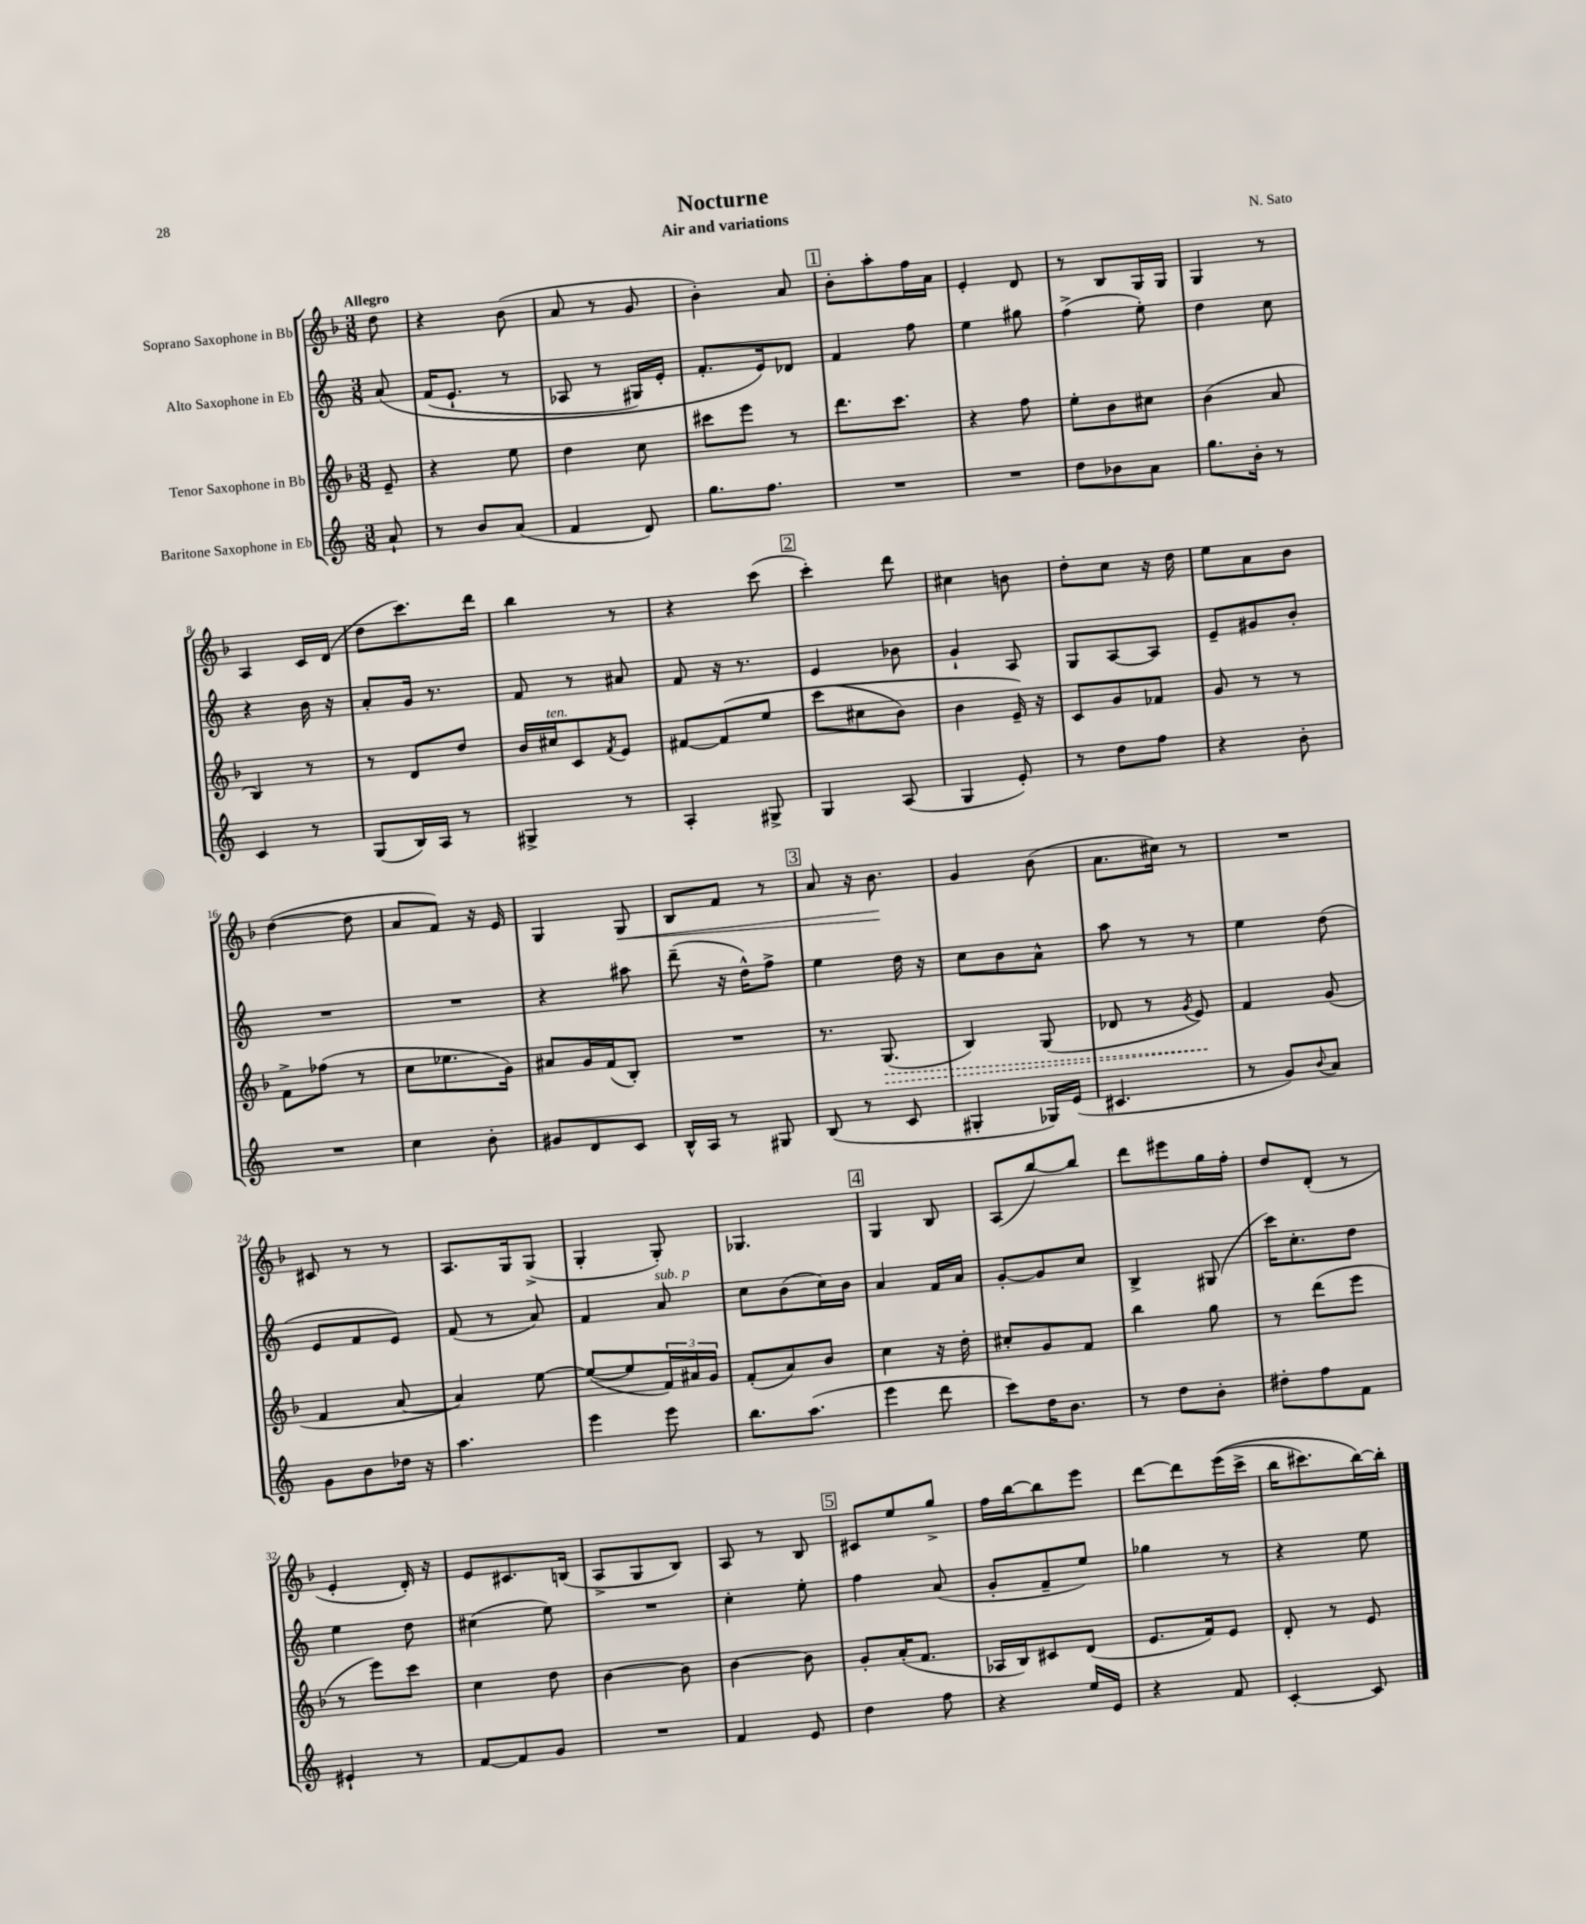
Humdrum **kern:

**kern	**kern	**kern	**kern
*staff4	*staff3	*staff2	*staff1
*clefG2	*clefG2	*clefG2	*clefG2
*k[]	*k[b-]	*k[]	*k[b-]
*M3/8	*M3/8	*M3/8	*M3/8
8a`	8e~	&(8a	8dd
=	=	=	=
8r	4r	(16f	4r
.	.	8.e`	.
8b	.	.	.
(8a	8ee	8r	(8b-
=	=	=	=
4f	4dd	8A-	8a
.	.	8r	8r
8d)	8cc	16G#)	8g
.	.	16e'	.
=	=	=	=
8.gg	8ccc#	8.f'	4b-')
.	8eee	.	.
8.ff	.	16e&)	.
.	8r	8d-	8a
=	=	=	=
4.r	8.ddd	4f	8b-'
.	.	.	8aa'
.	8.ccc	.	.
.	.	8ff	16ff
.	.	.	16a
=	=	=	=
4.r	4r	4ee	4e'
.	8ff	8gg#	8d
=	=	=	=
8dd	8ee'	(4ff^	8r
8b-	8b-	.	8B-
8a	8cc#	8ee')	16G
.	.	.	16G
=	=	=	=
8.gg	(4b-	4dd	4G
16b'	.	.	.
8r	8a	8cc	8r
=	=	=	=
4c	4B-)	4r	4A
8r	8r	16b	16c
.	.	16r	(16d
=	=	=	=
(8G	8r	8a'	8dd
16B)	8d	16g	8.ccc)
16A	.	8.r	.
8r	8dd	.	.
.	.	.	16ddd
=	=	=	=
4G#^	16b-	8f	4bb-
.	16cc#	.	.
.	8c	8r	.
.	8qf	.	.
8r	8e	8a#	8r
=	=	=	=
4A'	[8f#	8f	4r
.	&(8f#]	16r	.
.	.	8.r	.
8G#^	8ee	.	(8ccc
=	=	=	=
4G	(8ccc	4e	4ccc')
.	8cc#	.	.
(8A	8b-)	8b-	8ddd
=	=	=	=
4G	4b-	4g`	4cc#
8e')	16e~&)	8A	8b
.	16r	.	.
=	=	=	=
8r	8c	8G	8dd'
8dd	8g	[8A	8cc
8ff	8f-	8A]	16r
.	.	.	16dd
=	=	=	=
4r	8g	8e~	8ee
.	8r	8g#	8a
8b'	8r	8b'	8b-
=	=	=	=
4.r	8f^	4.r	([4dd
.	(8ff-	.	.
.	8r	.	8dd]
=	=	=	=
4cc	8cc	4.r	8a
.	8.ee-	.	8f)
8b'	.	.	16r
.	16g)	.	16e
=	=	=	=
8g#	8a#	4r	4G
8d	16g	.	.
.	(16f	.	.
8c	8B-')	8aa#	8G
=	=	=	=
16B^^	4.r	(8ddd~	8B-
16A	.	.	.
8r	.	16r	8f
.	.	16dd^^)	.
8G#	.	8ff^	8r
=	=	=	=
(8B	8.r	4ee	8a
8r	.	.	16r
.	(8.G	.	8.b-
8c	.	16dd	.
.	.	16r	.
=	=	=	=
4G#'	4B-)	8cc	4g
.	.	8b	.
16G-)	(8G	8a^^	(8b-
(16e	.	.	.
=	=	=	=
4.c#	8d-	8aa	8.a
.	8r	8r	.
.	.	.	16cc#)
.	8qg	.	.
.	8e)	8r	8r
=	=	=	=
8r	4f	4ee	4.r
8g)	.	.	.
8qqb	.	.	.
8a	(8g	(8dd	.
=	=	=	=
8g	4f	8e	8c#
8b	.	8f	8r
16dd-	[8a	8e)	8r
16r	.	.	.
=	=	=	=
4.aa	4a])	(8f	8.A
.	.	8r	.
.	.	.	16G
.	[8ee	8a)	(8G^
=	=	=	=
4eee	(8ee_	4f	4G'
.	8ee]	.	.
8eee	24f)	8a	8G')
.	24a#	.	.
.	24g	.	.
=	=	=	=
8.bb	(8f'	8cc	4.G-
.	8a)	(8b	.
(8.aa	.	.	.
.	8b-	16cc)	.
.	.	16b	.
=	=	=	=
4eee	4cc	4a	4G
8ddd	16r	16f	8B-
.	16dd'	16a	.
=	=	=	=
8ccc)	8cc#'	[8g'	(8A
16dd	8g	8g]	[8bb-)
8.b	.	.	.
.	8f	8cc	8bb-]
=	=	=	=
8r	4bb-	4B^	8ddd
8dd	.	.	8eee#
8b'	8gg	(8G#	16gg
.	.	.	16ff'
=	=	=	=
8dd#'	8r	16ccc)	8dd
.	.	8.cc'	.
8ff	(8ddd	.	(8d'
8f	8eee	8dd	8r
=	=	=	=
4e#`	8r	4ee	4e'
.	8eee)	.	.
8r	8ccc	8dd	16d')
.	.	.	16r
=	=	=	=
[8f	4cc	(4cc#	8e
8f]	.	.	8.c#
8g	8dd	8ee)	.
.	.	.	(16B
=	=	=	=
4.r	[4b-	4.r	8A^
.	.	.	8G
.	8b-]	.	8B-)
=	=	=	=
4f	[4b-	4cc'	8A
.	.	.	8r
8e	8b-]	8ee'	8B-
=	=	=	=
4dd	8g'	4ff	8c#
.	(16a'	.	8ee
.	8.f	.	.
8ff	.	(8a	8gg^
=	=	=	=
4r	16A-	8g'	16ff
.	16B-)	.	[16bb-
.	8c#	8f~	8bb-]
16ee	(8d	8ee)	8eee
16e	.	.	.
=	=	=	=
4r	8.e	4gg-	[8ddd
.	.	.	8ddd]
.	16f)	.	.
8f	8e	8r	&((16eee
.	.	.	16ccc^
=	=	=	=
[4c'	8d'	4r	16bb-
.	.	.	8.ccc#)
.	8r	.	.
8c]	8e	8ee	[16bb-&)
.	.	.	16bb-']
==	==	==	==
*-	*-	*-	*-
